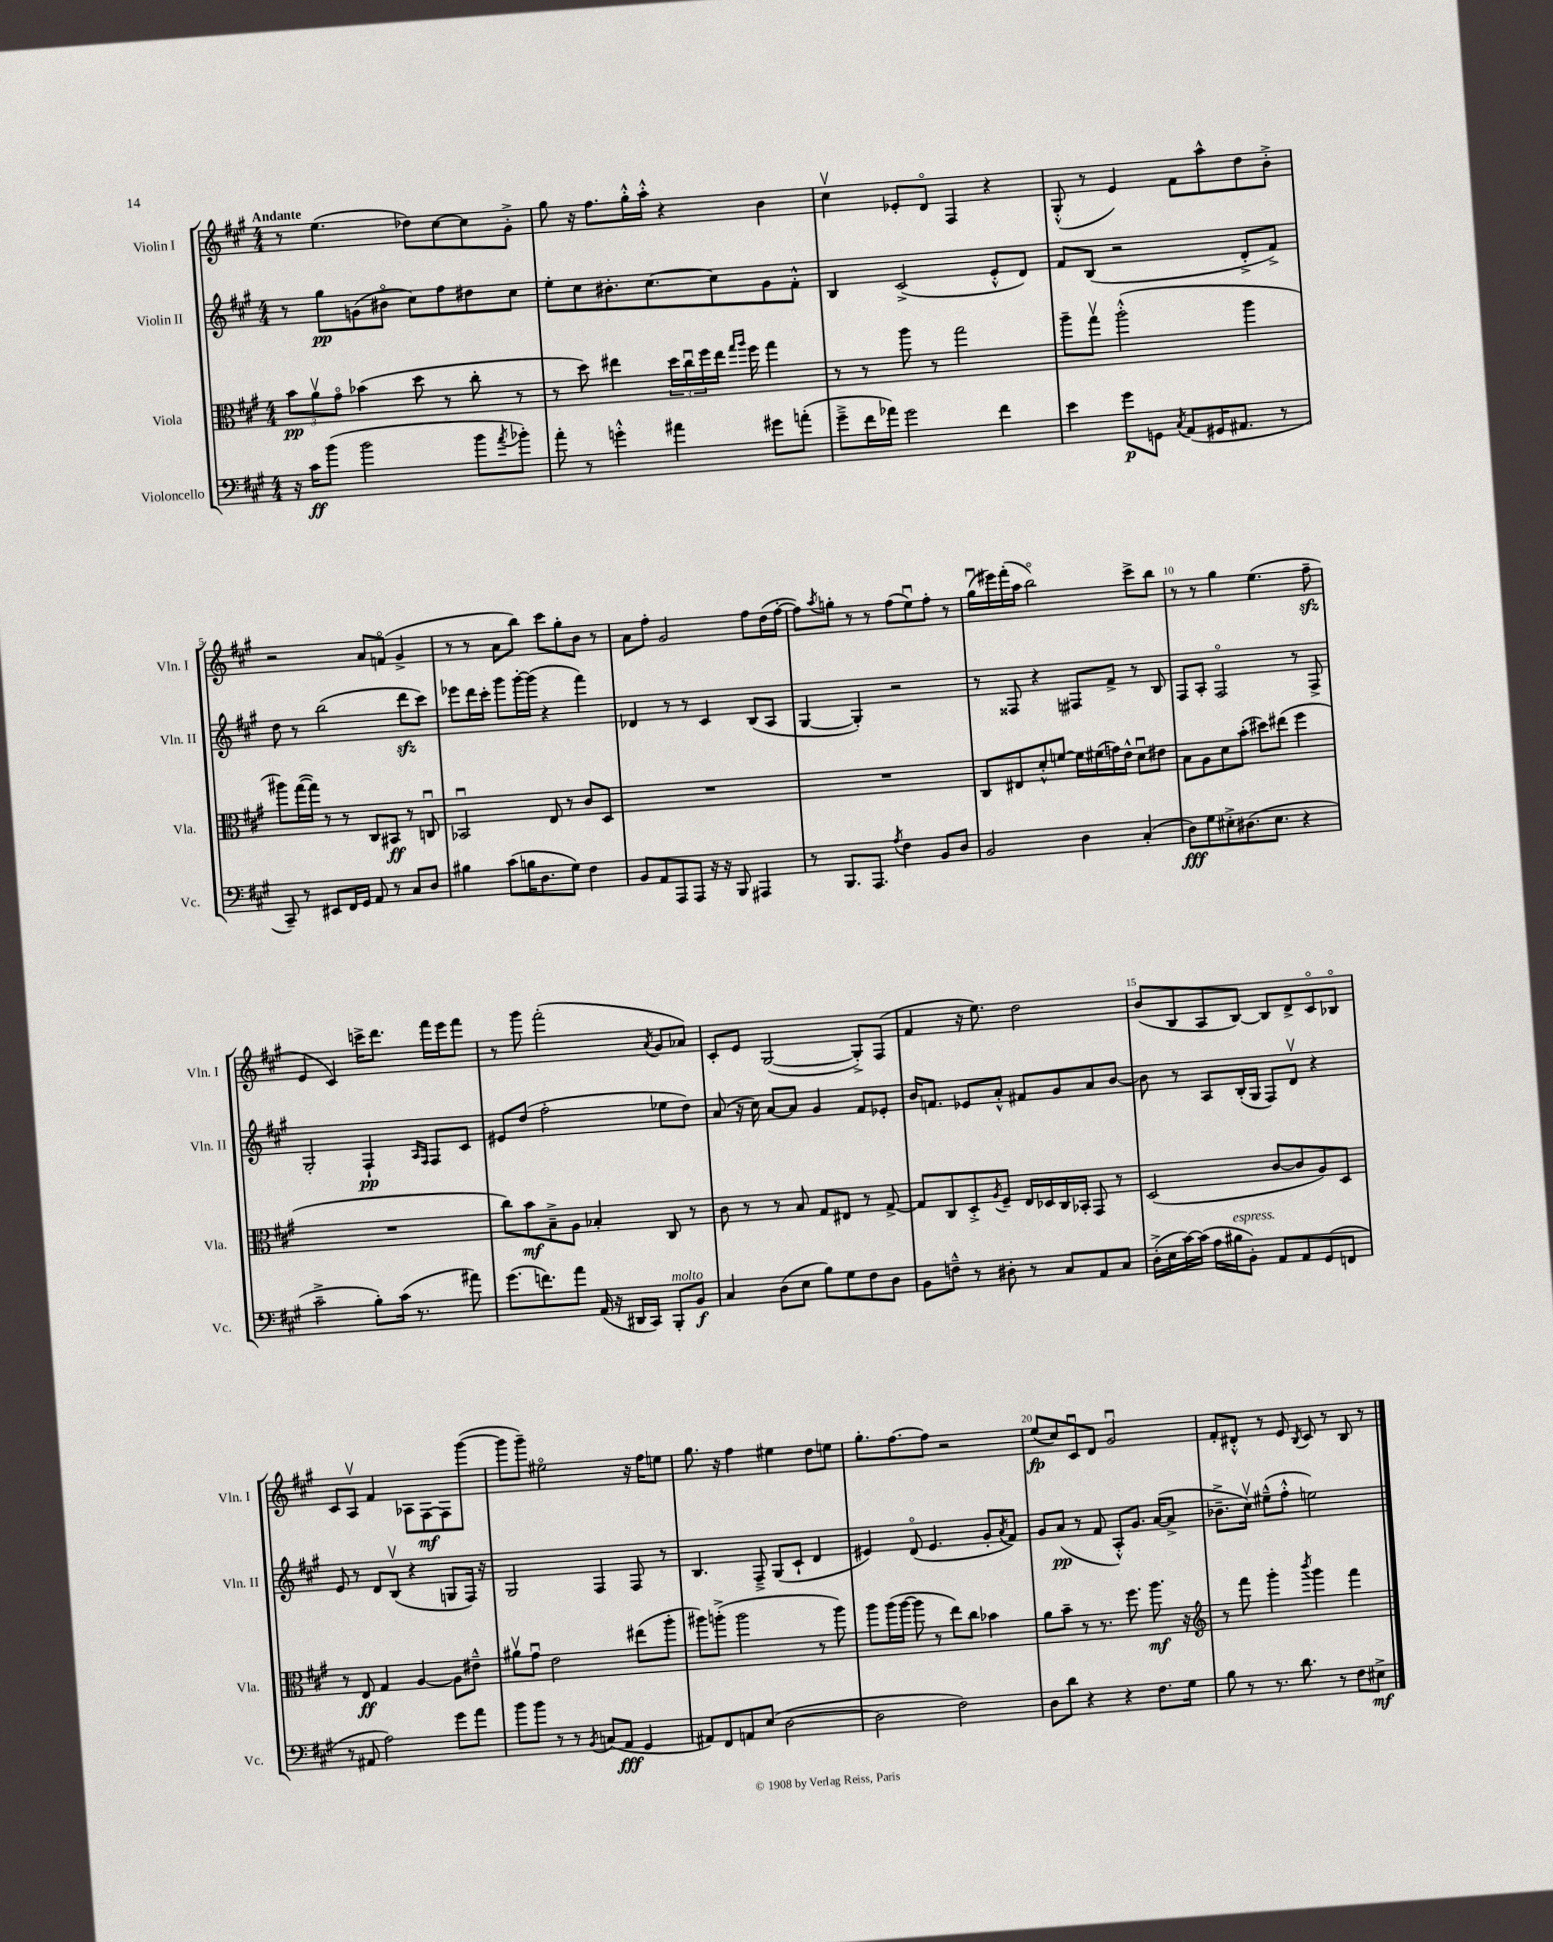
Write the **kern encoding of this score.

**kern	**kern	**kern	**kern
*staff4	*staff3	*staff2	*staff1
*clefF4	*clefC3	*clefG2	*clefG2
*k[f#c#g#]	*k[f#c#g#]	*k[f#c#g#]	*k[f#c#g#]
*M4/4	*M4/4	*M4/4	*M4/4
16r	12b\L	8r	8r
16c#\LK	.	.	.
.	12av\	.	.
(8b\J	.	8gg#\L	(4.ee\
.	12g#o\J	.	.
2b\	(4b-\	(8g\	.
.	.	8b#o\J	.
.	8dd\	8cc#\L)	8dd-\L)
.	8r	8ff#\	[8cc#\
8b\L	8cc#'\	8dd#\	8cc#\]
8qa/	.	.	.
8b-'\J)	8r	8cc#\J	8g#'^\J
=	=	=	=
8a'\	8r	8ee'\L	8gg#\
8r	8dd\)	8cc#\	16r
.	.	.	8.ff#\L
4g'^^\	4ee#\	8.b#'\	.
.	.	.	16gg#'^^\L
.	.	[8.cc#\	16aa'^^\JJ
4a#\	24dd\LL	.	4r
.	24cc#u\	.	.
.	24ff#\	.	.
.	16ee#\JJ	8cc#\]	.
.	16qqgg#/LL	.	.
.	16qqaa/JJ	.	.
.	16ff#\	.	.
8g#\L	4gg#\	8g#\	4b\
(8a'\J	.	8f#'^^\J	.
=	=	=	=
8g#~^\L	8r	4B/	4cc#v\
16f#\L	8r	.	.
16a-\JJ)	.	.	.
2g#\	8aa\	(2c#^/	8e-'/L
.	8r	.	8do/J
.	2gg#\	.	4F#/
4f#\	.	8e'^^/L	4r
.	.	8d/J)	.
=	=	=	=
4e\	8aa~\L	8f#/L	(8G#'^^/
.	8gg#v\J	(8B/J	8r
8g#\L	(2aa'^^\	2r	4e/)
8GG\J	.	.	.
8qC#/	.	.	.
(8AA/L	.	.	8f#\L
16GG#/K	.	.	8aa^^\
8.AA#/J	.	.	.
.	4aa\	8d'^/L	8dd\
8r	.	8f#^/J)	8b'^\J
=	=	=	=
8CC#~/)	8aa#\L)	8dd\	2r
8r	([16gg#\L	8r	.
.	16gg#\]JJ)	.	.
8EE#/L	8r	(2bb\	.
16FF#/L	8r	.	.
16GG#/JJ	.	.	.
8AA/	8C#/L	.	8a/L
8r	8BB#/J	.	(8fo/J
8C#/L	8r	8ddd\L	4g#^/
8D/J	8Cu/	8ccc#\J)	.
=	=	=	=
4B#\	2BB-u/	8eee-\L	8r
.	.	16ddd\L	8r
.	.	16ccc#'\JJ	.
(8c#\L	.	8ggg#\L	8a\L
16B\K	.	[16ggg#'\L	8bb\J)
8.D\	.	(16ggg#\]JJ	.
.	8E/	4r	8ccc#\L
8G#\J)	8r	.	8gg#'\
4F#\	8c#/L	4fff#\)	8b\J
.	8D/J	.	8r
=	=	=	=
8BB/L	1r	4d-/	8a\L
8AA/	.	.	8ff#'\J
8AAA/	.	8r	2g#/
8AAA/J	.	8r	.
16r	.	4c#/	.
16r	.	.	.
8BBB/	.	.	.
4AAA#/	.	(8B/L	8ff#\L
.	.	8A/J	(16dd\L
.	.	.	[16ff#'\JJ
=	=	=	=
8r	1r	[4G#/	8ff#\]L)
.	.	.	8qaa/
8.BBB/L	.	.	8gg'\J
.	.	4G#'/])	8r
8.AAA/J	.	.	.
.	.	.	8r
8qA/	.	.	.
4F#\	.	2r	(8ff#\L
.	.	.	8eeu\)
8BB/L	.	.	8ff#'\J
8D/J	.	.	8r
=	=	=	=
2BB/	8C#/L	8r	(16gg#u\LL
.	.	.	16eee#\)
.	8E#/	8F##/	(16fff#'\
.	.	.	16aa\JJ
.	8d'^^/	4r	2bbo\)
.	[8f/J	.	.
4D\	16f\]LL	8F#/L	.
.	(16f#\	.	.
.	16g\)	8f#^/J	.
.	16e^^\JJ	.	.
(4C#'/	8du\L	8r	8ccc#^\L
.	8e#\J	8B/	8bb\J
=	=	=	=
8D\L)	8B\L	8F#/L	8r
8G#\	8A\	8A'/J	8r
8E#'^\	8d\	2F#o/	4gg#\
(8.D#\	(8b'\J	.	.
.	8dd#\L)	.	(4.ee\
8.E#\J	.	.	.
.	(8ee#\J	.	.
4r	4ff#\	8r	.
.	.	8F#^/	8ff#~\
=	=	=	=
2c#~^\	1r	2G#'/	4e/
.	.	.	4c#/)
8B'\L)	.	4F#`/	16ccc^\LK
.	.	.	8.ddd\J
(16c#\Jk	.	.	.
8.r	.	.	.
.	.	16qqA/LL	.
.	.	16qqF#/JJ	.
.	.	8F#/L	16fff#\LL
.	.	.	16eee\J
8a#\)	.	8c#/J	8fff#\J
=	=	=	=
(8.g#\L	8cc#\L)	8e#/L	8r
.	8b\	(8dd/J	8ggg#\
8.f\)	.	.	.
.	8B~^\	2ff#'\	(2fff#'\
8a\J	8A\J	.	.
(16AA/	4B-'/	.	.
16r	.	.	.
16DD#/LL	.	.	.
16CC#/JJ)	.	.	.
.	.	.	8qa/
8BBB'/L	8C#/	8ee-\L	8g#/L
8BB/J	8r	8dd\J)	8a-/J)
=	=	=	=
4C#/	8c#\	(8a/	8c#'/L
.	8r	16r	8e/J
.	.	16cc#\)	.
(8D\L	8r	[8a/L	([2G#/
8E\J	8B/	8a/]J	.
8B\L)	8G#/L	4g#/	.
8G#\	8E#/J	.	.
8F#\	8r	8f#/L	8G#'^/]L)
8D\J	[8G#^/	8e-'/J	(8F#/J
=	=	=	=
8BB\L	8G#/]L	16b/LK	4f#/
.	.	8.f/J	.
8F~^^\J	8C#/	.	.
8r	8D'^/	8e-/L	16r
.	.	.	8.ee\)
.	8qA/	.	.
8D#'\	8F#~/J	8a'^^/J	.
8r	16E/LL	8f#/L	2dd\
.	16D-/	.	.
8C#/L	16C#/	8g#/	.
.	16BB-'/JJ	.	.
8AA/	8GG#/	8a/	.
8C#/J	8r	[8b/J	.
=	=	=	=
(16D'^\LL	(2D/	8b\]	(8b/L
16E\	.	.	.
[16c#\)	.	8r	8B/
(16c#\]JJ	.	.	.
16A\LL	.	8A/L	8A/
16B#\J	.	.	.
8BB'\J)	.	(16B'/L	[8B/J)
.	.	16G#/JJ	.
8AA/L	[8c#/L	8F#/L)	8B/]L
8AA/	8c#/]	8dv/J	8d^/
(8GG#/	8A/)	4r	8c#o/
8FF/J	8D/J	.	8B-o/J
=	=	=	=
8r	8r	8e/	8c#/L
8AA#/	8E/	8r	8Av/J
2A\)	4G#/	8d/L	4f#/
.	.	(8Bv/J	.
.	[4A/	4r	8A-\L
.	.	.	[8F#\
8g#\L	8A\]L	8G/L	8F#\]
8a\J	8e#~^^\J	16F#/Jk)	([8ggg#\J
.	.	16r	.
=	=	=	=
8b\L	8a#v\L	2G#/	8ggg#\]L
8b\J	8g#u\J	.	8ggg#~\J)
8r	2e\	.	2ee#o\
8r	.	.	.
8qBB/	.	.	.
(8C/L	.	4F#/	.
8AA/J	.	.	.
4GG#/	(8ee#\L	8F#/	16r
.	.	.	16ff#\LK
.	8aa'\J	8r	8ee\J
=	=	=	=
8AA#/L)	8aa#\L)	4.B/	8.gg#\
8FF#/	(8aa'^\J	.	.
.	.	.	16r
8AA/	2aa\	.	4ff#\
(8E/J	.	8F#~^/	.
[2D\	.	(8G#/L	4ee#\
.	.	8c#`/J	.
.	8r	4d/	8dd\L
.	8aa\)	.	8ee\J
=	=	=	=
2D\]	8aa\L	4e#/)	8.gg#'\L
.	(16aa\L	.	.
.	[16aa\JJ	.	[8.ff#\
.	8aa\]	(8do/	.
.	8r	4.e#/	8ff#\]J
2F#\)	8ee\L)	.	2r
.	8cc#\J	.	.
.	4b-\	8g#'/L	.
.	.	8qa/	.
.	.	8f#/J)	.
=	=	=	=
8D\L	8a\L	8g#/L	(8ee/L
8d\J	8b~\J	(8a/J	8cc#/)
4r	8r	8r	8c#u/
.	8.r	8f#/	8d/J
4r	.	8A'^^/L)	2g#u/
.	8.ff#\	.	.
.	.	8.g#/J	.
8.F#\L	8.aa\	.	.
.	.	([16a/LK	.
.	.	8a^/]J	.
16G#\Jk	16r	.	.
=	=	=	=
*	*clefG2	*	*
8B\	8r	8.b-~^\L	8f#'/L
8r	8fff#\	.	8d#'^^/J
.	.	16cc#v\Jk)	.
8.r	4ggg#'\	(8ee#~^^\L	8r
.	.	8ff#'^^\J	8e/
8.d\	.	.	.
.	8qbbb/	.	8qB/
.	4ggg#\	2ee\)	8c#/
8r	.	.	8r
8F#\L	4fff#\	.	8B/
8E#^\J	.	.	8r
==	==	==	==
*-	*-	*-	*-
